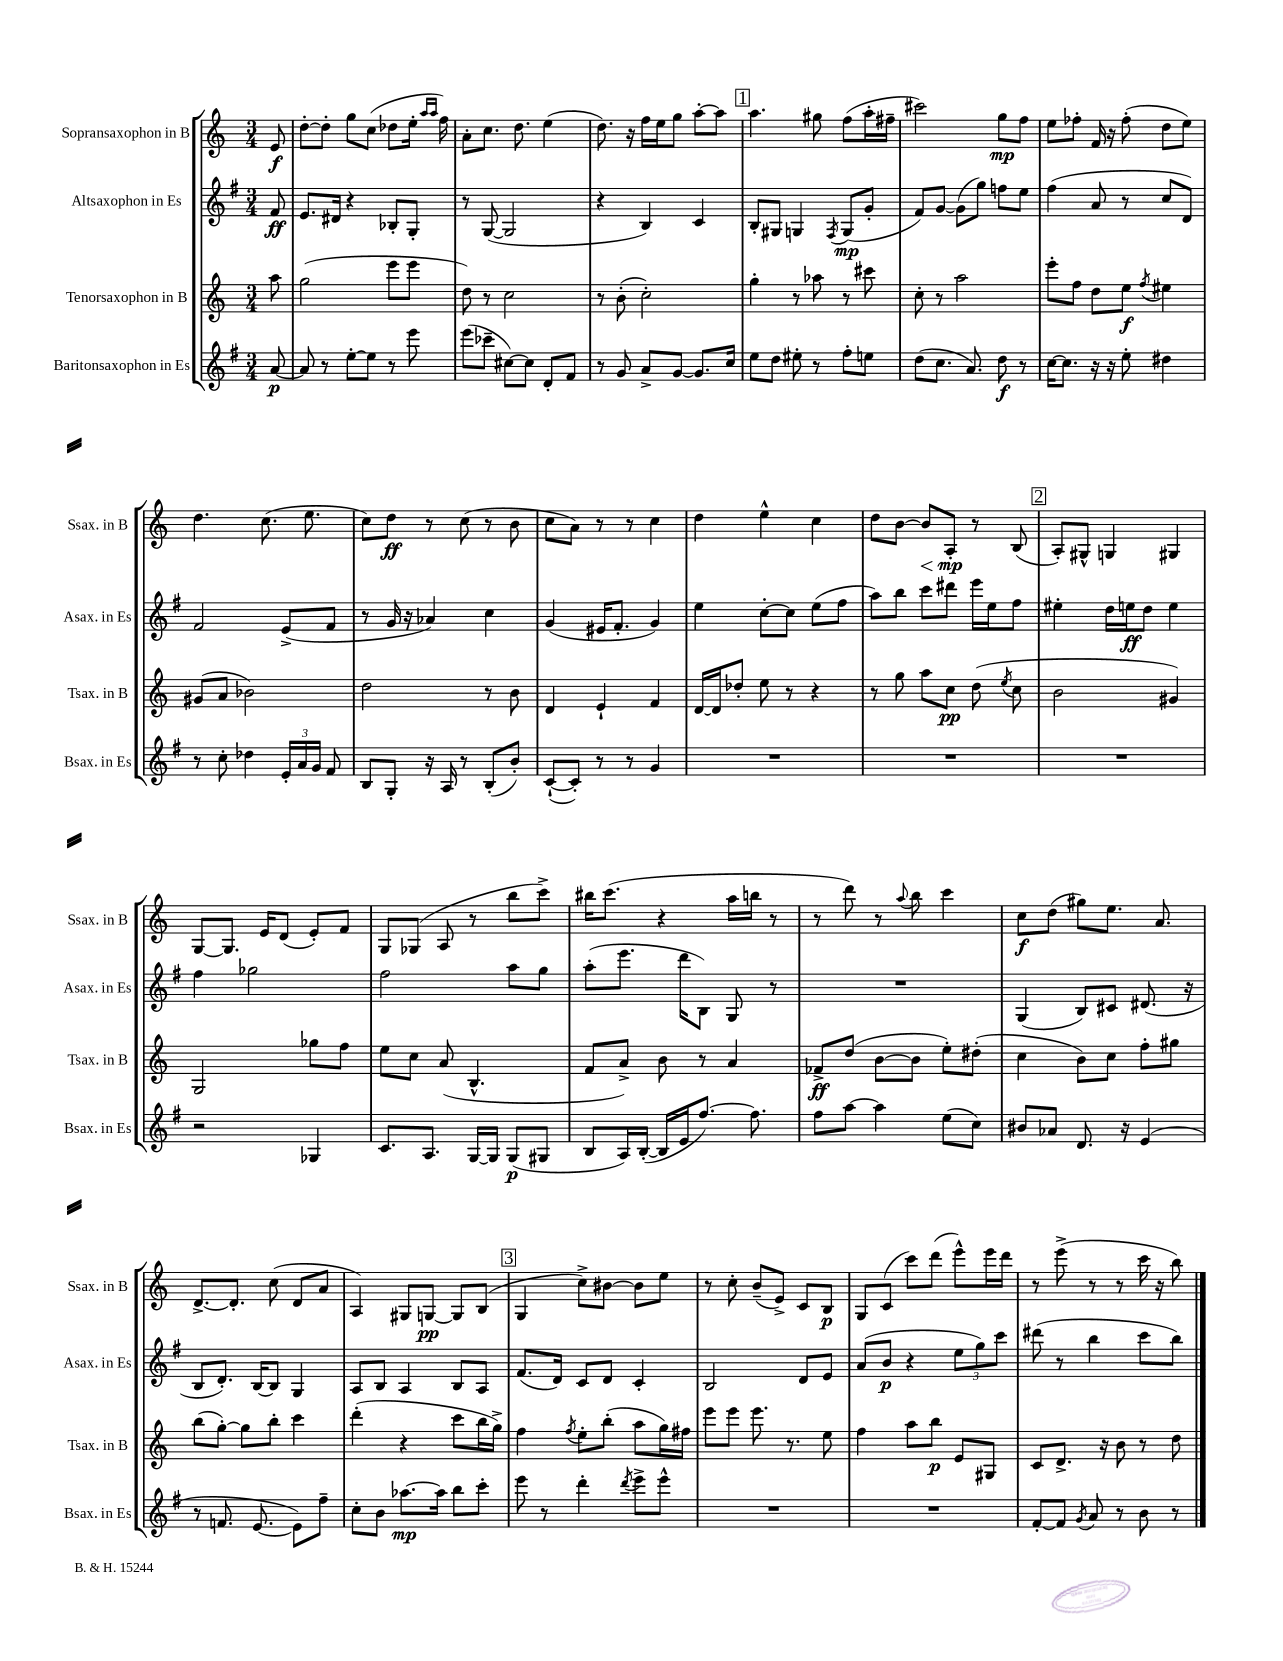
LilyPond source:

<<
\new StaffGroup <<
\new Staff = "s0" \with { instrumentName = "Sopransaxophon in B" shortInstrumentName = "Ssax. in B" } {
    \clef treble \key c \major \numericTimeSignature \time 3/4 \partial 8
    \autoBeamOff e'8\f |
    d''8[~-. d''8]-. g''8[ c''8]( des''8[ e''16]-. \grace { a''16[ a''16] } f''16) |
    a'8[-. c''8.] d''8. e''4( |
    d''8.) r16 f''16[ e''16 g''8] a''8[~-. a''8] |
    \mark \markup { \box "1" } a''4. gis''8 f''8[( a''16-. fis''16]-- |
    cis'''2) g''8[\mp f''8] |
    e''8[ fes''8]-. f'16 r16 fes''8-.( d''8[ e''8]) |
    d''4. c''8.( e''8. |
    c''8[) d''8]\ff r8 c''8( r8 b'8 |
    c''8[ a'8]) r8 r8 c''4 |
    d''4 e''4-^ c''4 |
    d''8[ b'8]~ b'8[\< a8]-.\mp\! r8 b8( |
    \mark \markup { \box "2" } a8[-.) gis8]-^ g4 gis4 |
    g8[~ g8.] e'16[ d'8]( e'8[-.) f'8] |
    g8[ ges8]( a8 r8 b''8[ c'''8]->) |
    bis''16[ c'''8.]( r4 a''16[ b''16] r8 |
    r8 d'''8) r8 \appoggiatura { a''8 } b''8 c'''4 |
    c''8[\f d''8]( gis''8[) e''8.] a'8. |
    d'8.[~-> d'8.]-. c''8( d'8[ a'8] |
    a4) gis8[ g8]~\pp g8[ b8]( |
    \mark \markup { \box "3" } g4 c''8[->) bis'8]~ bis'8[ e''8] |
    r8 c''8-. b'8[--( e'8]->) c'8[ b8]\p |
    g8[ c'8]( c'''8[) d'''8]( e'''8[-^) e'''16 d'''16] |
    r8 e'''8->( r8 r8 c'''16 r16 b''8) \bar "|." |
}
\new Staff = "s1" \with { instrumentName = "Altsaxophon in Es" shortInstrumentName = "Asax. in Es" } {
    \clef treble \key g \major \numericTimeSignature \time 3/4 \partial 8
    \autoBeamOff fis'8\ff |
    e'8.[ dis'16] r4 bes8[-. g8]-. |
    r8 g8~( g2 |
    r4 b4) c'4 |
    \mark \markup { \box "1" } b8[-. gis8] g4 \acciaccatura { fis8 } g8[\mp( g'8]-. |
    fis'8[) g'8]~ g'8[( g''8]) f''8[ e''8] |
    fis''4( a'8 r8 c''8[ d'8]) |
    fis'2 e'8[->( fis'8] |
    r8 g'16 r16 aes'4) c''4 |
    g'4( eis'16[ fis'8.]-. g'4) |
    e''4 c''8[~-. c''8] e''8[( fis''8] |
    a''8[) b''8] c'''8[ dis'''8] e'''16[ e''16 fis''8] |
    \mark \markup { \box "2" } eis''4-. d''16[ e''16\ff d''8] e''4 |
    fis''4 ges''2 |
    fis''2 a''8[ g''8] |
    a''8[-.( e'''8.] d'''16[ b8]) g8 r8 |
    R2. |
    g4( b8[) cis'8] dis'8.( r16 |
    b8[ d'8.]-.) b16[~ b8] g4 |
    a8[ b8] a4 b8[ a8] |
    \mark \markup { \box "3" } fis'8.[( d'16]) c'8[ d'8] c'4-. |
    b2 d'8[ e'8] |
    a'8[( b'8]\p r4 \tuplet 3/2 { e''8[ g''8) c'''8] } |
    dis'''8( r8 b''4 c'''8[ b''8]) \bar "|." |
}
\new Staff = "s2" \with { instrumentName = "Tenorsaxophon in B" shortInstrumentName = "Tsax. in B" } {
    \clef treble \key c \major \numericTimeSignature \time 3/4 \partial 8
    \autoBeamOff a''8 |
    g''2( e'''8[ e'''8] |
    d''8) r8 c''2 |
    r8 b'8-.( c''2-.) |
    \mark \markup { \box "1" } g''4-. r8 aes''8 r8 cis'''8 |
    c''8-. r8 a''2 |
    e'''8[-. f''8] d''8[ e''8]\f \acciaccatura { f''8 } eis''4 |
    gis'8[( a'8] bes'2) |
    d''2 r8 b'8 |
    d'4 e'4-! f'4 |
    d'16[~ d'16 des''8]-. e''8 r8 r4 |
    r8 g''8 a''8[ c''8]\pp d''8( \acciaccatura { e''8 } c''8 |
    \mark \markup { \box "2" } b'2 gis'4) |
    g2 ges''8[ f''8] |
    e''8[ c''8] a'8( b4.-^ |
    f'8[ a'8]->) b'8 r8 a'4 |
    fes'8[->\ff d''8]( b'8[~ b'8] e''8[-.) dis''8]-.( |
    c''4 b'8[) c''8] f''8[-. gis''8] |
    b''8[( g''8]~-.) g''8[ b''8]-. c'''4 |
    d'''4-.( r4 c'''8[ b''16 g''16]->) |
    \mark \markup { \box "3" } f''4 \acciaccatura { f''8 } e''8[-. b''8]-.( a''8[ g''16) fis''16] |
    e'''8[ e'''8] e'''8. r8. e''8 |
    f''4 a''8[ b''8]\p e'8[ gis8] |
    c'8[ d'8.]-> r16 b'8 r8 d''8 \bar "|." |
}
\new Staff = "s3" \with { instrumentName = "Baritonsaxophon in Es" shortInstrumentName = "Bsax. in Es" } {
    \clef treble \key g \major \numericTimeSignature \time 3/4 \partial 8
    \autoBeamOff a'8~\p |
    a'8 r8 e''8[~-. e''8] r8 e'''8 |
    e'''8[( ces'''8]-- cis''8[~) cis''8] d'8[-. fis'8] |
    r8 g'8 a'8[-> g'8]~ g'8.[ c''16] |
    \mark \markup { \box "1" } e''8[ d''8] eis''8-. r8 fis''8[-. e''8] |
    d''8[( c''8.] a'8.) d''8\f r8 |
    c''16[~ c''8.] r16 r16 e''8-. dis''4 |
    r8 c''8-. des''4 \tuplet 3/2 { e'16[-. a'16 g'16] } fis'8 |
    b8[ g8]-. r16 a16 r8 b8[-.( b'8]-.) |
    c'8[~-!( c'8]-.) r8 r8 g'4 |
    R2. |
    R2. |
    \mark \markup { \box "2" } R2. |
    r2 ges4 |
    c'8.[ a8.] g16[~ g16] g8[\p( gis8] |
    b8[ a16) b16]~-.( b16[ e'16 fis''8.]~) fis''8. |
    fis''8[ a''8]~ a''4 e''8[( c''8]) |
    bis'8[ aes'8] d'8. r16 e'4( |
    r8 f'8. e'8.~ e'8[) fis''8]-- |
    c''8[-. b'8] aes''8.[~\mp aes''16] b''8[ c'''8]-. |
    \mark \markup { \box "3" } e'''8 r8 d'''4-. \acciaccatura { d'''8 } e'''8[-> e'''8]-^ |
    R2. |
    R2. |
    fis'8[~-. fis'8] \acciaccatura { g'8 } a'8 r8 b'8 r8 \bar "|." |
}
>>
>>
\layout { \context { \Score \remove "Bar_number_engraver" } }
